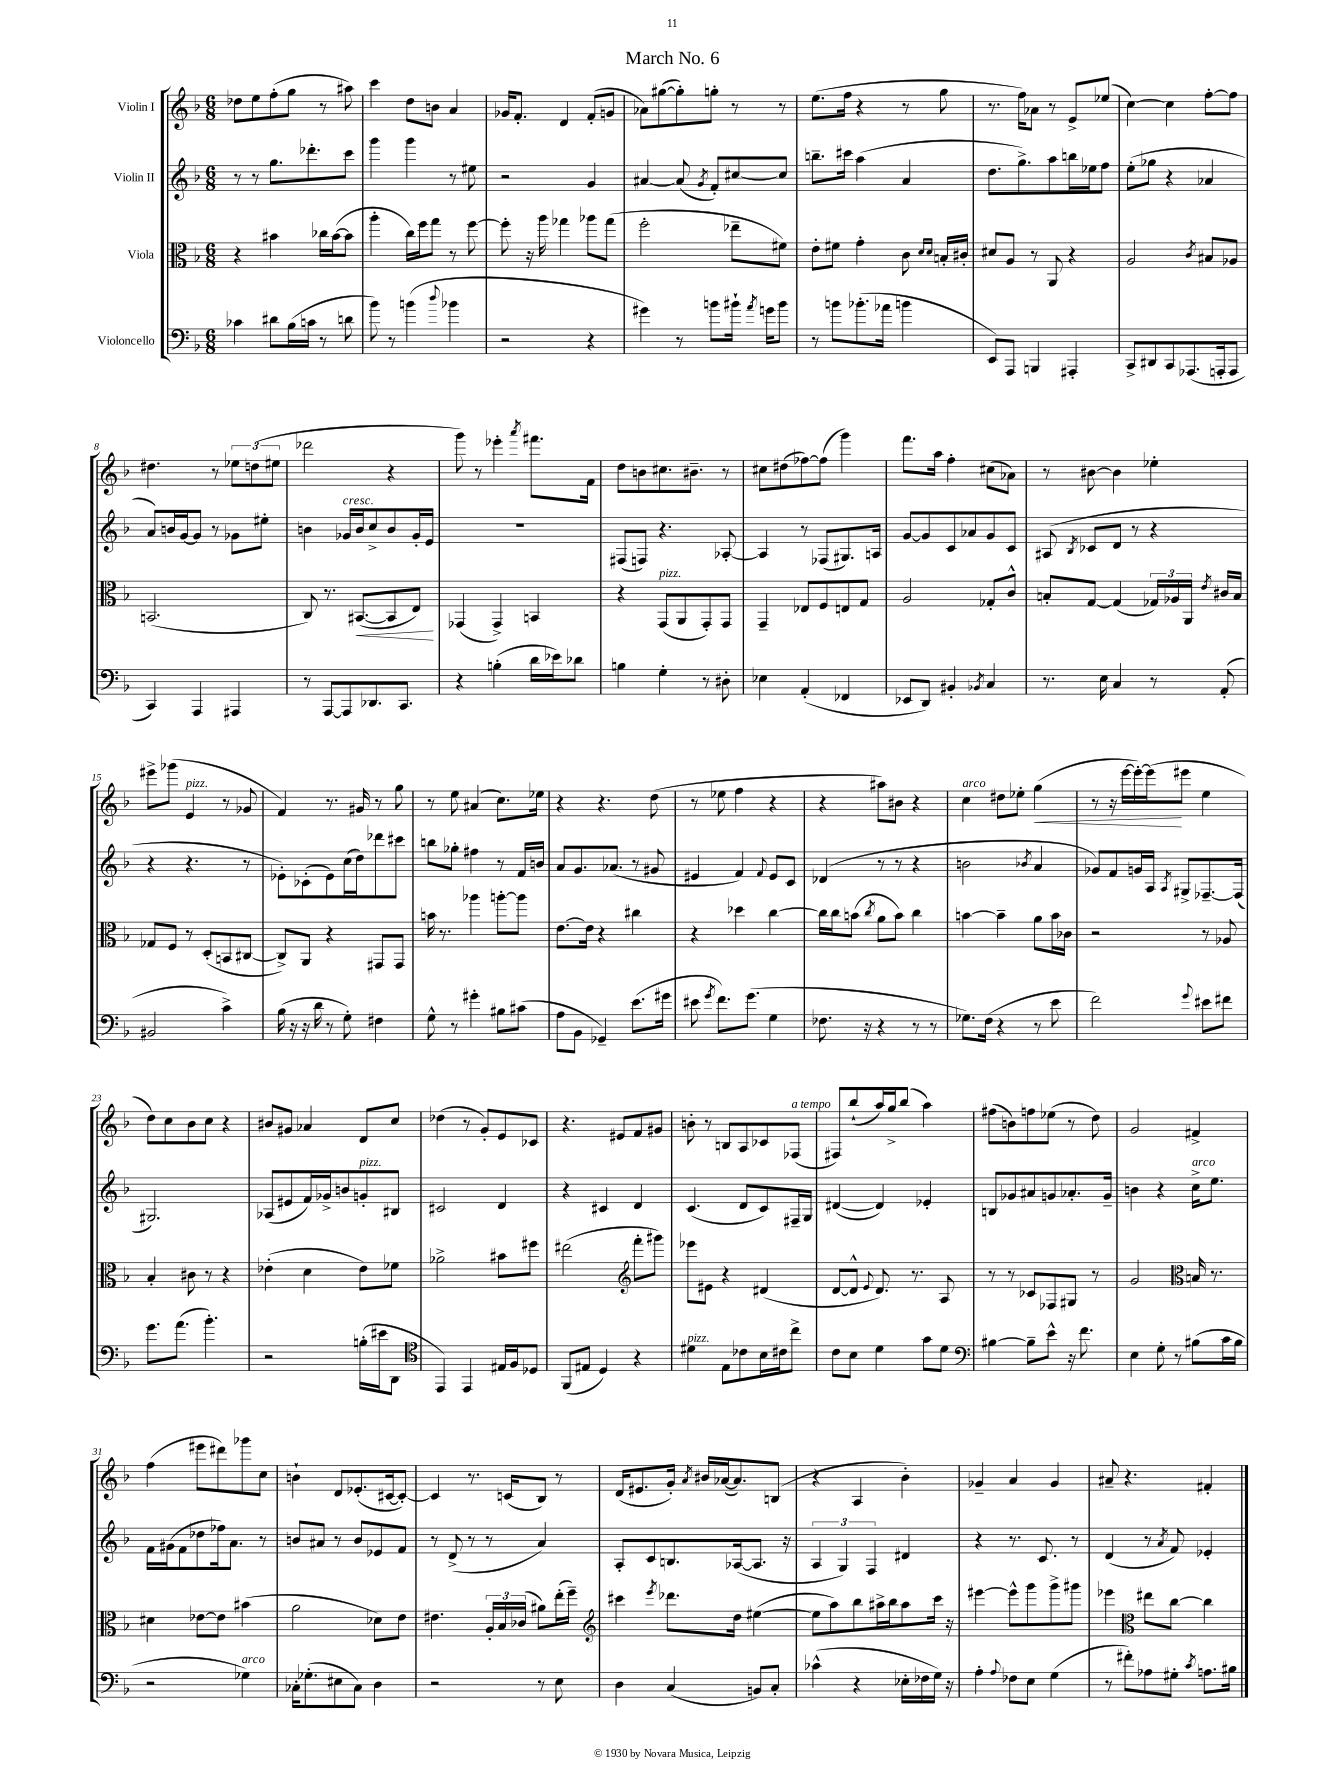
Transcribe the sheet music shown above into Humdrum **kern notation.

**kern	**kern	**kern	**kern
*staff4	*staff3	*staff2	*staff1
*clefF4	*clefC3	*clefG2	*clefG2
*k[b-]	*k[b-]	*k[b-]	*k[b-]
*M6/8	*M6/8	*M6/8	*M6/8
4c-	4r	8r	8dd-
.	.	8r	8ee
8d#	4b#	8.gg	(8ff'
(16B-	.	.	8gg
16c	.	8.ddd-'	.
8r	16cc-	.	8r
.	([16b#	.	.
8d	8b#]	8ccc	8aa#)
=	=	=	=
8b-)	4aa'	4ggg	4ccc
8r	.	.	.
(4b	16cc)	4ggg	8dd
.	16ff	.	.
.	8gg	.	8b
8qqdd	.	.	.
4b-	8r	8r	4a
.	[8ff	8ee#	.
=	=	=	=
2r	8ff']	2r	16g-
.	.	.	8.f'
.	16r	.	.
.	16aa	.	.
.	4gg-	.	4d
4r	8aa-	4g	(8f'
.	(8gg-	.	8g
=	=	=	=
4g#)	2ff'	[4a#	8a-)
.	.	.	([8gg#
8r	.	(8a#]	8gg#'])
.	.	8qg	.
8b	.	8f')	8gg'
16b#`	8ee-~	[8cc#	8r
8qa	.	.	.
16g	.	.	.
8b#	8f#)	8cc#]	8r
=	=	=	=
8r	8e'	8.bb~	(8.ee
8b	8f#	.	.
.	.	16ccc#	16ff
(8.b-'	4g'	(4aa	4r
16a-	.	.	.
4b	8c	4a	8r
.	16qqd	.	.
.	16qqd	.	.
.	16B'	.	8gg
.	16c#'	.	.
=	=	=	=
8EE)	8d#	8.dd	8.r
8AAA	8A	.	.
.	.	8.gg^)	16ff)
4BBB	8r	.	8a-
.	8AA	8aa	8r
4AAA#'	4r	16bb	8e^
.	.	16ee-	.
.	.	8ff	(8ee-
=	=	=	=
8CC^	2A	(8ee'	[4cc)
8DD#	.	8gg-	.
8CC	.	4r	4cc]
(8.AAA-	.	.	.
.	8qc	.	.
.	8B#	4a-	[8ff'
16AAA'	.	.	.
8AAA	8A-	.	8ff]
=	=	=	=
4CC)	(2.BB	8a)	4.dd#
.	.	16b	.
.	.	[16g	.
4AAA	.	8g]	.
.	.	8r	8r
4AAA#	.	8g-	12ee-
.	.	.	(12dd
.	.	8ee#'	.
.	.	.	12ee#
=	=	=	=
8r	8C)	4b	2ddd-
[8AAA	8.r	.	.
8AAA]	.	16g-	.
.	([8.BB#	16b	.
8.DD-	.	8cc^	.
.	8BB#]	8b	4r
8.CC	.	.	.
.	8E)	16g-'	.
.	.	16e	.
=	=	=	=
4r	(4GG-	2.r	8ggg)
.	.	.	8r
(4B'	4GG-^)	.	4eee-'
.	.	.	8qaaa
16d	4BB	.	8.fff#
16e-)	.	.	.
8d-	.	.	.
.	.	.	16f
=	=	=	=
4B	4r	(8F#	8dd
.	.	8F)	8b
4G'	(8GG	4.r	8.cc#
.	8AA	.	.
.	.	.	8.b#~
8r	8GG')	.	.
8D#'	8GG	[8A-'	8r
=	=	=	=
4E-	4GG~	4A-]	8cc#
.	.	.	(8dd#
(4AA'	8E-	8r	[8ff-)
.	8F	(8F-	(8ff-]
4FF-	8E	8.G#)	4ggg)
.	8G	.	.
.	.	16A	.
=	=	=	=
8EE-	2A	[8g	8.fff
8DD)	.	8g]	.
.	.	.	16aa
4BB#'	.	8c	4ff'
.	.	8a-	.
8qBB-	.	.	.
4C	8G-'	8g	(8cc#
.	8c^^	8c	8a-)
=	=	=	=
8.r	8B'	(8A#	8r
.	.	8qB-	.
.	[8G	8c-	[8b#
16E	.	.	.
4C	(4G]	8d	4b#]
.	.	8r	.
8r	24G-)	4r	4ee-'
.	24A-	.	.
.	24AA	.	.
.	8qe	.	.
(8AA'	16c#	.	.
.	16B	.	.
=	=	=	=
2BB#	8G-	4r	8eee#^
.	8F	.	(8ggg-
.	8r	4.r	4e
.	(8D'	.	.
4c^)	8BB	.	8r
.	[8C#	8r	8g-
=	=	=	=
(16B-	8C#^])	8e-')	4f)
16r	.	.	.
16r	8AA	(8c-'	.
16d	.	.	.
8r	4r	8e-)	8.r
8G')	.	(16cc	.
.	.	16dd)	16g#
4F#	8GG#	8ddd-	8r
.	8GG#	8ccc#	8gg
=	=	=	=
8G^^	16b	8bb	8r
.	8.r	.	.
8r	.	8gg-'	8ee
4g#'	4aa-	4ff#	(4a#
8B#	[8aa'	8r	8.cc)
(8c#	8aa]	16f	.
.	.	16b	16ee-
=	=	=	=
8A	[8.e	8a	4r
8BB-	.	8.g	.
.	16e]	.	.
4GG-~)	4r	.	4.r
.	.	(8.a-	.
(8.e	4cc#	8r	.
.	.	8g#	(8dd
16g#	.	.	.
=	=	=	=
8e#	4r	4e#	8r
8qg	.	.	.
8.f)	.	.	8ee-
.	4dd-	4f)	4ff
(8.g	.	.	.
.	.	8qqf	.
4G	[4cc	8e#	4r
.	.	8c	.
=	=	=	=
8.F-	16cc]	(4d-	4r
.	16cc	.	.
.	(8b	.	.
16r	.	.	.
.	8qcc	.	.
4r	8a	8r	8aa#)
.	8b)	8r	8b#
8r	4cc	4r	4r
8r	.	.	.
=	=	=	=
8.G-)	[4b	2b	4cc
(16F	.	.	.
4r	4b~]	.	8dd#
.	.	.	8ee-'
.	.	8qb-	.
8r	8a	4a	(4gg
8e	16b	.	.
.	16c-	.	.
=	=	=	=
2f)	2r	8g-)	8r
.	.	8f	16r
.	.	.	[16eee
.	.	16g	16eee'_)
.	.	16A	(16eee]
.	.	8qA	.
.	.	8G#^	8eee#
8qqg	.	.	.
8e#	8r	[8.F-~	4ee
8f#	8A-	.	.
.	.	(16F-]	.
=	=	=	=
8.g	4B-'	2.G#)	8dd)
.	.	.	8cc
(8.a	.	.	.
.	8c#	.	8b-
4.b-')	8r	.	8cc
.	4r	.	4r
=	=	=	=
2r	(4e-'	(8A-	8b#
.	.	8e#	8g#
.	4d	16f)	4a-
.	.	16g-^	.
.	.	8b	.
(16B'	8e-)	8g'	8d
16e#	.	.	.
8DD	8f-	8B#	8cc
=	=	=	=
*clefC4	*	*	*
4EE)	2a-^	2c#	(4dd-
4EE	.	.	8r
.	.	.	8g')
16E#	8b#	4d	8e
16F	.	.	.
8D-	8ff#	.	8c-
=	=	=	=
(8FF	(2ee#	4r	4.r
8E#	.	.	.
4D)	.	4c#	.
.	.	.	8e#
*	*clefG2	*	*
4r	8fff'	4d	8f
.	8ggg#)	.	8g#
=	=	=	=
4d#	8eee-	(4.c	8b'
.	8e#	.	8r
8E	4r	.	8B
8c-	.	8d	8A
16B-	(4d#	8c)	8c-
16c#	.	.	.
8cc^	.	16F#~	(8F-
.	.	16G	.
=	=	=	=
8c	[8d	([4d#	8F#)
8B-	8d^^]	.	(8bb-`
.	8qqe	.	.
4d	8.d)	4d#])	16aa)
.	.	.	16gg^
.	.	.	(8bb-
.	8.r	.	.
8g	.	4e-'	4aa)
8d	8A	.	.
=	=	=	=
*clefF4	*	*	*
[4B#	8r	8B	(8ff#
.	8r	8g-	8b)
8B#~]	8c-	8a#	8ff
8e^^	8F-	8g	(8ee-
16r	8G#	8.a-'	8r
8.f	.	.	.
.	8r	.	8dd)
.	.	16g~	.
=	=	=	=
4E	2g	4b	2g
8G'	.	4r	.
8r	.	.	.
*	*clefC3	*	*
(8B#	16B	16cc^	4f#^
.	8.r	8.ee	.
16c	.	.	.
16B#	.	.	.
=	=	=	=
2r	4d#	16f	(4ff
.	.	(16g#	.
.	.	8f	.
.	[8e-	8dd-	8eee#
.	8e-]	16ff-)	8ddd#)
.	.	8.a	.
4G-)	(4b#	.	8ggg-
.	.	8r	8cc
=	=	=	=
16C-'	2a	8b	4b`
(8.G-'	.	.	.
.	.	8a#	.
8E#	.	8r	8d
8C-)	.	8b	(8.e-'
4D	8d-)	8e-	.
.	.	.	[16c#
.	8e	8f	8c#'_)
=	=	=	=
2r	4.e#	8r	4c#]
.	.	(8d^	.
.	.	8r	8.r
.	24A'	8r	.
.	24B-	.	.
.	.	.	(16c
.	(24c-	.	.
8r	8a#)	4a)	8B-)
8E	(16ee'	.	8r
.	16ff~)	.	.
=	=	=	=
*	*clefG2	*	*
4D	4ccc#	8A'	(16d
.	.	.	8.e#
.	.	8c	.
.	8qeee	.	.
(4C	8.ddd-	8.B	16g')
.	.	.	8qa
.	.	.	16b#
.	.	.	([16a-
.	16dd	([16A-	8.a-])
8BB)	([4ee#	8.A-]	.
8C'	.	.	(8B
.	.	16r	.
=	=	=	=
(4c-^^	8ee#]	6A	4r
.	8aa)	.	.
.	.	6G)	.
4r	8bb-	.	4A
.	.	6F	.
.	16aa#^	.	.
.	16bb-	.	.
16E-'	8aa#	4d#	4b-')
16F-	.	.	.
16G)	16ccc	.	.
16r	16r	.	.
=	=	=	=
4A'	[4eee#	4r	4g-~
8qqA	.	.	.
8F-	8eee#^^]	8.r	4a
8E	8ggg	.	.
.	.	8.c	.
(4G	8ggg^	.	4g-
.	8ggg#	8r	.
=	=	=	=
8r	4eee-	(4d	8a#~
8f#')	.	.	4.r
*	*clefC3	*	*
8A-	8ee#	8r	.
.	.	8qa	.
8G#'	[8cc	8f)	.
8qc	.	.	.
8.A	4cc]	4e-'	4f#'
16B#	.	.	.
==	==	==	==
*-	*-	*-	*-
